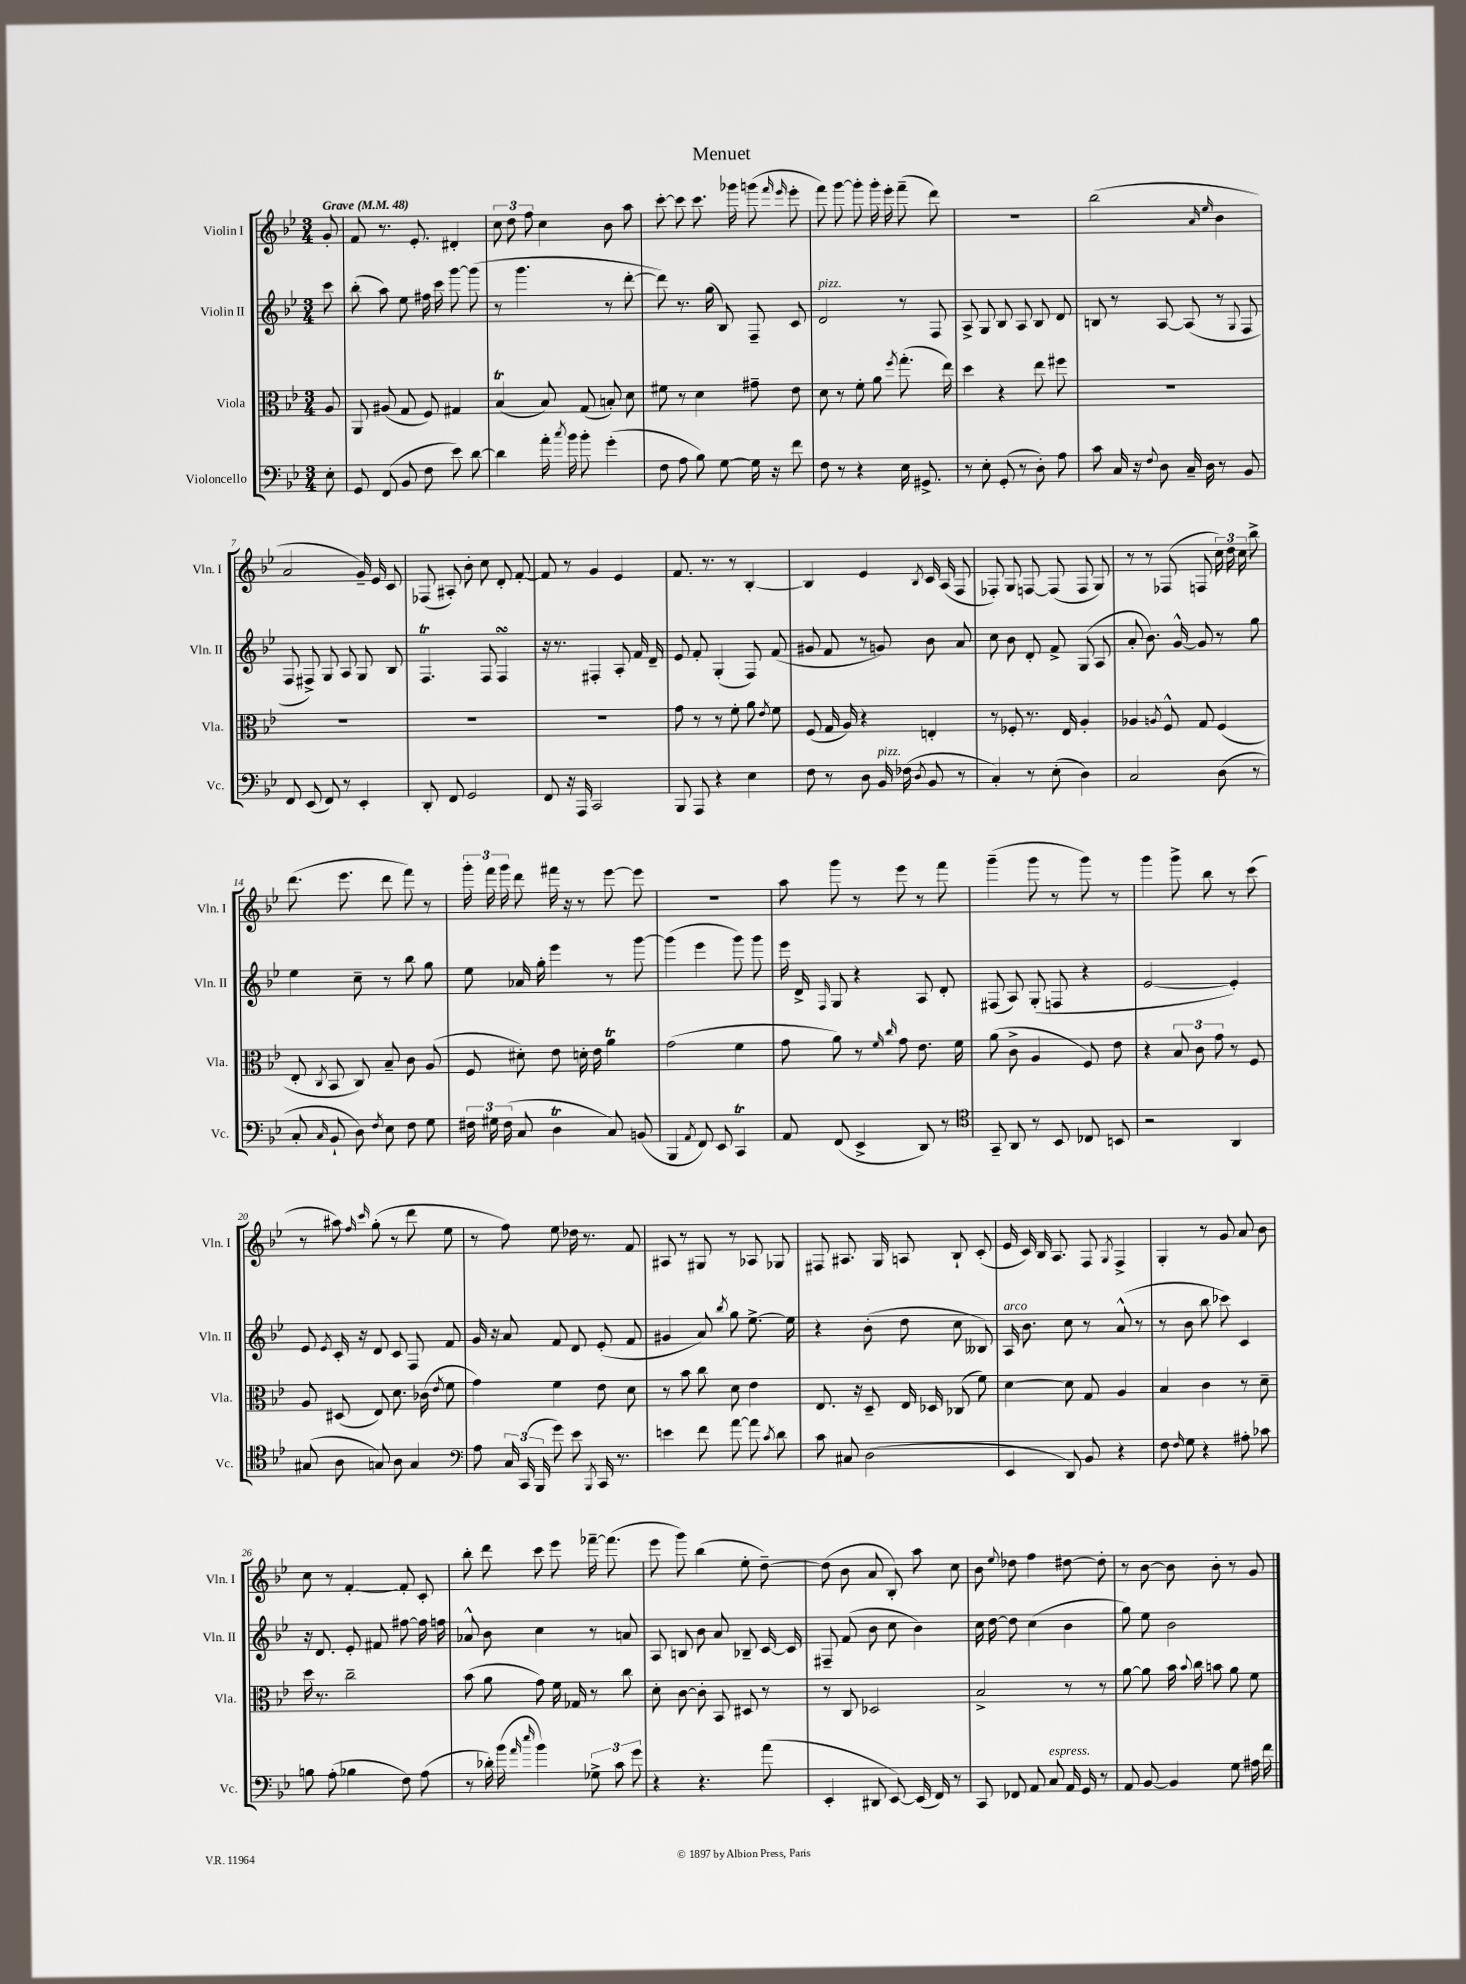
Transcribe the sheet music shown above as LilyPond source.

\header { title = "Menuet" }
<<
\new StaffGroup <<
\new Staff = "s0" \with { instrumentName = "Violin I" shortInstrumentName = "Vln. I" } {
    \clef treble \key bes \major \numericTimeSignature \time 3/4 \partial 8 \tempo "Grave" 4 = 48
    \autoBeamOff g'8-. |
    f'8 r8. ees'8.-. dis'4-. |
    \tuplet 3/2 { c''8 d''8 f''8 } c''4 bes'8 a''8 |
    c'''8~-. c'''8 c'''8. ges'''16 g'''8( \grace { f'''16 ees'''16 } ees'''8-. |
    f'''8) g'''8~ g'''8-. g'''16-. ees'''16-. f'''8--( d'''8) |
    R2. |
    bes''2( \grace { a'16 ees''16 } bes'4 |
    a'2 g'16--) ees'16 c'8 |
    fes8( ais8-.) bes'8-. c''8 d'8-. f'8~-. |
    f'8 r8 g'4 ees'4 |
    f'8. r8. r8 bes4~-. |
    bes4 ees'4 \acciaccatura { bes8 } c'16 a16( f8 |
    fes8-.) g8 f8~ f8( f8 g8) |
    r8 r8 fes8( f8 \tuplet 3/2 { c''16) d''16 c''16 } bes''8-> |
    d'''8.( ees'''8. d'''8 f'''8) r8 |
    \tuplet 3/2 { g'''16-. f'''16 g'''16 } d'''8 fis'''16 r16 r8 ees'''8~ ees'''8 |
    R2. |
    a''8 g'''8 r8 ees'''8 r8 f'''8 |
    g'''4--( g'''8 r8 g'''8) r8 |
    g'''4 g'''8-> bes''8 r8 c'''8( |
    r8 ais''8) \grace { f''16 c'''16 } g''8-.( r8 d'''8 ees''8 |
    r8 f''8) ees''8 des''16 r8. f'8 |
    ais8 r8 gis8 r8 aes8 ges8 |
    fis8 ais8. g16 a8 bes8-! c'8-.( |
    ees'16 c'16) bes16 a8. f8 \acciaccatura { g8 } f4-> |
    g4-. r8 g'8 a'8 bes'8 |
    c''8 r8 f'4~-. f'8-. c'8-. |
    bes''8-. d'''8 c'''8 ees'''8 fes'''16~-- fes'''8.( |
    ees'''8 g'''8) bes''4( ees''8-. d''8~--) |
    d''8( bes'8 a'8 bes8-.) a''8 c''8 |
    bes'8 \appoggiatura { ees''8 } des''8 f''4 dis''8~ dis''8-. |
    r8 bes'8~ bes'8 bes'8-. r8 g'8 \bar "|." |
}
\new Staff = "s1" \with { instrumentName = "Violin II" shortInstrumentName = "Vln. II" } {
    \clef treble \key bes \major \numericTimeSignature \time 3/4 \partial 8
    \autoBeamOff c'''8 |
    bes''8-.( a''8) ees''8 fis''16 c'''16 g'''8~ g'''8( |
    r8 g'''4. r8 d'''8~-. |
    d'''8) r8. g''16( bes8) f8-- c'8 |
    d'2^\markup { \italic "pizz." } r8 f8 |
    a8-> g8 bes8 a8 bes8 d'8 |
    b8 r8 a8~ a8( r8 \appoggiatura { g8 } f8 |
    f8 fis8->) g8 a8 g8 bes8 |
    f4.\trill f8 f4\turn |
    r16 r8. fis4-. a8-. f'16 d'16-- |
    ees'8 f'8-. g4-.( f8) f'8( |
    gis'8 f'8 r8 g'8) bes'8 a'8 |
    c''8 bes'8 d'8-. f'8-> g8( a8 |
    a'8-. bes'8.) g'16~-^ g'8 r8 g''8 |
    ees''4 c''8-- r8 bes''8 g''8 |
    ees''8 aes'16 g''16-. ees'''4 r8 g'''8~ |
    g'''4( ees'''4 g'''8) g'''8 |
    ees'''16 d'16-> \grace { f16 } g8 r4 a8 d'8-. |
    fis8( a8) g8-.( f8 r4 |
    ees'2~ ees'4-.) |
    ees'8 \acciaccatura { ees'8 } c'16-. r16 d'8 c'8 f8 f'8 |
    g'16 r16 a'8 f'8 d'8 ees'8-.( f'8 |
    gis'4 a'8) \acciaccatura { bes''8 } g''8 ees''8.~-> ees''16 |
    r4 bes'8-.( d''8 c''8 beses8) |
    a16^\markup { \italic "arco" } bes'8. c''8 r8 a'8-^( r8 |
    r8 bes'8 bes''8 ces'''8) c'4 |
    r16 d'8. ees'8-. fis'8 fis''8~ fis''16 f''16 |
    aes'8-^ bes'8 c''4 r8 a'8 |
    a8 b8 bes'8 a'8 bes8-- c'16~ c'16 |
    fis8-- f'8( bes'8 c''8 bes'4) |
    c''16 d''16~ d''8 c''4( bes'4 |
    g''8) ees''8 bes'2 \bar "|." |
}
\new Staff = "s2" \with { instrumentName = "Viola" shortInstrumentName = "Vla." } {
    \clef alto \key bes \major \numericTimeSignature \time 3/4 \partial 8
    \autoBeamOff a8 |
    a,8 ais8( g8 f8) gis4 |
    bes4\trill( bes8) g8( b8-.) d'8 |
    fis'8 r8 d'4 gis'8-- ees'8 |
    d'8 r8 f'8-. a'8 \acciaccatura { f''8 } g''8.-.( ees''16) |
    d''4 r4 ees''8 fis''8 |
    R2. |
    R2. |
    R2. |
    R2. |
    g'8 r8 r8 f'8-. a'8 \acciaccatura { ees'8 } f'8 |
    f8( g16 a16) r4 e4-. |
    r8 fes8-. r8. ees16 a4-. |
    aes4 \acciaccatura { a8 } f8-^ g8 f4( |
    ees8-. \acciaccatura { c8 } bes,8 c8) bes8-- c'8 a8( |
    f8 dis'8-.) ees'8 d'16-. ees'16 a'4\trill |
    g'2( f'4 |
    g'8 a'8) r8 \grace { f'16 c''16 } g'8 ees'8. f'16 |
    a'8( c'8-> a4 f8) ees'8 |
    r4 \tuplet 3/2 { bes8 c'8 g'8 } r8 f8 |
    a8 dis8( ees8) d'8. ces'16( \acciaccatura { ees'8 } f'8 |
    g'4) f'4 ees'8 d'8 |
    r8 bes'8 c''8 d'8 ees'4 |
    ees8. r16 d8-- ees16 des16 ces8( f'8) |
    d'4~ d'8 g8 a4 |
    bes4 c'4 r8 d'8-- |
    d''16 r8. c''2-- |
    bes'8( a'8 g'8) f'16 ges16 r8 c''8 |
    d'8-. c'8~ c'8-. bes,8 dis8 r8 |
    r8 c8 des2 |
    bes2-> r8 r8 |
    a'8~ a'8 bes'16 \appoggiatura { bes'8 } c''16 b'8 a'8 f'8 \bar "|." |
}
\new Staff = "s3" \with { instrumentName = "Violoncello" shortInstrumentName = "Vc." } {
    \clef bass \key bes \major \numericTimeSignature \time 3/4 \partial 8
    \autoBeamOff ees8-. |
    g,8 f,8( bes,8 f8 ees'8) d'8~ |
    d'4 a'16-. \acciaccatura { c''8 } bes'16 bes'8-. g'4-.( |
    f8 a8 bes8) g8~ g16 r16 f'8 |
    f8 r8 r4 ees16 gis,8.-> |
    r8 ees8-. g,8-.( r8 d8-.) a8 |
    c'8 c16 r16 \appoggiatura { f8 } d8 c16-- d16 r8 bes,8 |
    f,8 ees,8( f,8) r8 ees,4-. |
    d,8-. f,8 g,2 |
    f,8 r16 a,,16 c,2 |
    bes,,8 a,,8 r4 ees4 |
    f8 r8 d8 bes,16^\markup { \italic "pizz." } fes16( \acciaccatura { d8 } bes,8 r8 |
    c4-.) r8 ees8-.( d4) |
    c2 d8( r8 |
    c8-. \grace { c16 } bes,8-! d8) \acciaccatura { f8 } ees8 f8 g8 |
    \tuplet 3/2 { fis16 gis16 fis16( } c8 d4\trill c8) b,8( |
    bes,,4 \acciaccatura { a,8 } f,8) ees,8 c,4\trill |
    a,8 f,8( ees,4-> d,8) r8 |
    \clef tenor g,8-- a,8 r8 bes,8 ces8 b,8 |
    r2 a,4 |
    gis8( a8 g8) a8 g4 |
    \clef bass a8 \tuplet 3/2 { c16 c,16( bes,,16 } g'8) ees'8 \acciaccatura { bes,,8 } c,16 r8. |
    e'4 f'8 a'8~ a'8 \acciaccatura { c'8 } d'8 |
    c'8 cis8 d2( |
    ees,4 d,8) bes,8 r4 |
    f8 \grace { f16 } g8 r4 ais8-. ces'8 |
    b8 a8-.( bes4 f8) a8( |
    r8 des'16-.) bes'16( \grace { a'16 ees''16 } bes'4) \tuplet 3/2 { ges8-> c'8 g'8 } |
    r4 r4. a'8( |
    ees,4-. dis,8 ees,8~) ees,16( f,16) r8 |
    c,8 fes,8 a,8 c8^\markup { \italic "espress." } a,16 g,16 r8 |
    a,8 bes,8~ bes,4 g8 ais16 f'16 \bar "|." |
}
>>
>>
